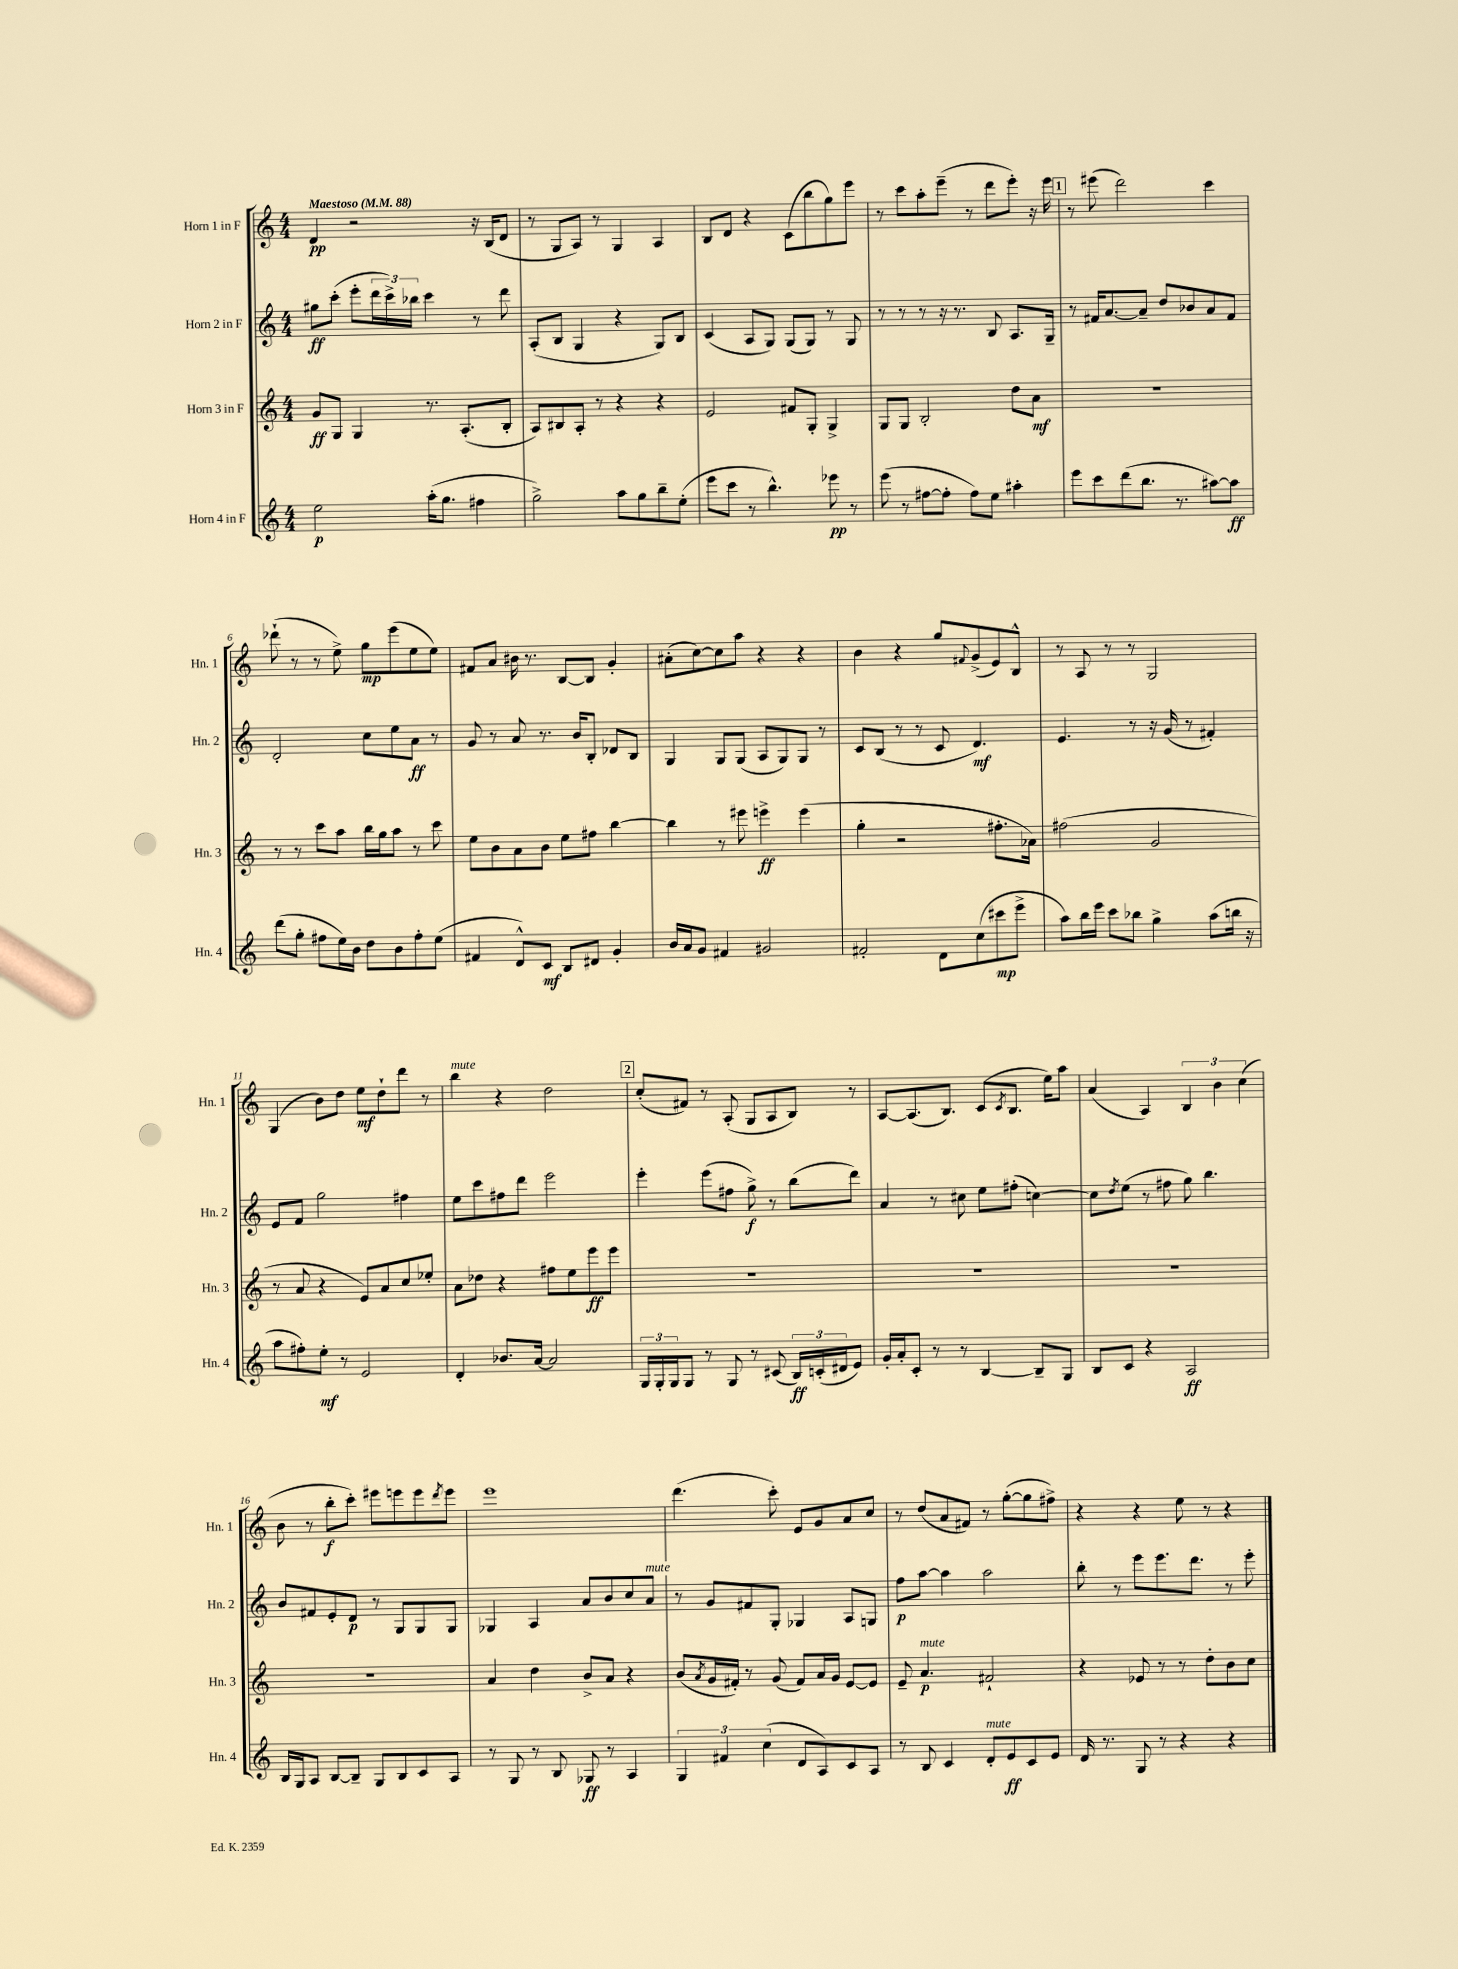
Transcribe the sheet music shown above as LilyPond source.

<<
\new StaffGroup <<
\new Staff = "s0" \with { instrumentName = "Horn 1 in F" shortInstrumentName = "Hn. 1" } {
    \clef treble \key c \major \numericTimeSignature \time 4/4 \tempo "Maestoso" 4 = 88
    d'4\pp r2 r16 b16( d'8 |
    r8 g8 a8) r8 g4 a4 |
    b8 d'8 r4 c'8( b''8 g''8) e'''8 |
    r8 c'''8 a''8-. e'''8--( r8 d'''8 e'''8-.) r16 e'''16 |
    \mark \markup { \box "1" } r8 eis'''8( d'''2) c'''4 |
    des'''8-!( r8 r8 e''8->) g''8\mp e'''8( e''8 e''8) |
    fis'8 a'8 bis'16 r8. b8~ b8 g'4-. |
    ais'8-.( c''8~) c''8 a''8 r4 r4 |
    b'4 r4 g''8 \appoggiatura { fis'8 } g'8->( e'8) b8-^ |
    r8 a8 r8 r8 g2 |
    g4( b'8) d''8 e''8\mf d''8-! d'''8 r8 |
    b''4^\markup { \italic "mute" } r4 d''2 |
    \mark \markup { \box "2" } c''8-.( fis'8) r8 a8-.( g8 a8 b8) r8 |
    a8~ a8.( b8.) c'8( \acciaccatura { c'8 } b8. e''16) a''8 |
    a'4( a4) \tuplet 3/2 { b4 b'4 c''4( } |
    b'8 r8 b''8-.\f c'''8-.) eis'''8 e'''8 e'''8 \acciaccatura { d'''8 } e'''8 |
    e'''1 |
    d'''4.( c'''8-.) e'8 g'8 a'8 c''8 |
    r8 d''8( a'8 fis'8) r8 g''8~-.( g''8 fis''8->) |
    r4 r4 e''8 r8 r4 \bar "|." |
}
\new Staff = "s1" \with { instrumentName = "Horn 2 in F" shortInstrumentName = "Hn. 2" } {
    \clef treble \key c \major \numericTimeSignature \time 4/4
    gis''8\ff c'''8-.( e'''8-. \tuplet 3/2 { d'''16 c'''16->) bes''16 } c'''4 r8 d'''8 |
    a8-.( b8 g4 r4 g8) b8 |
    c'4( a8 g8) g8( g8) r8 g8 |
    r8 r8 r8 r16 r8. b8 a8. g16-- |
    \mark \markup { \box "1" } r8 fis'16 a'8.~ a'8-- d''8 bes'8 a'8 fis'8 |
    d'2-. c''8 e''8 a'8\ff r8 |
    g'8 r8 a'8 r8. b'16 b8-. des'8 b8 |
    g4 g8 g8( a8 g8) g8 r8 |
    c'8 b8( r8 r8 c'8 d'4.\mf) |
    e'4. r8 r16 g'16( r8 fis'4-.) |
    e'8 f'8 g''2 fis''4 |
    e''8 c'''8 fis''8 d'''8 e'''2 |
    \mark \markup { \box "2" } e'''4-. e'''8( fis''8 g''8->\f) r8 b''8( d'''8) |
    a'4 r8 cis''8 e''8 fis''8-.( c''4~) |
    c''8 \acciaccatura { d''8 } e''8( r8 fis''8 g''8) b''4. |
    b'8 fis'8 e'8-. d'8\p r8 g8 g8 g8 |
    ges4 a4 a'8 b'8 c''8 a'8^\markup { \italic "mute" } |
    r8 g'8 fis'8 g8-. ges4 a8 g8 |
    f''8\p a''8~ a''4 a''2 |
    b''8-. r8 e'''8 e'''8. d'''8. r8 e'''8-. \bar "|." |
}
\new Staff = "s2" \with { instrumentName = "Horn 3 in F" shortInstrumentName = "Hn. 3" } {
    \clef treble \key c \major \numericTimeSignature \time 4/4
    g'8\ff g8 g4 r8. a8.-.( b8-. |
    a8) bis8 a8-. r8 r4 r4 |
    e'2 fis'8 g8-. g4-> |
    g8 g8 b2-. d''8 a'8\mf |
    \mark \markup { \box "1" } R1 |
    r8 r8 c'''8 a''8 b''16 g''16 a''8 r8 c'''8 |
    e''8 b'8 a'8 b'8 e''8 fis''8 b''4~ |
    b''4 r8 eis'''8 e'''4->\ff e'''4( |
    g''4-. r2 fis''8.-. aes'16) |
    fis''2( g'2 |
    r8 a'8 r4 e'8) a'8 c''8 ees''8-. |
    a'8 des''8 r4 fis''8 e''8 e'''8\ff e'''8 |
    \mark \markup { \box "2" } R1 |
    R1 |
    R1 |
    R1 |
    a'4 d''4 b'8-> a'8 r4 |
    b'8( \acciaccatura { a'8 } g'16 fis'16-.) r8 g'8( fis'8) a'16 g'16 e'8~ e'8 |
    e'8-- a'4.\p^\markup { \italic "mute" } fis'2-! |
    r4 ees'8 r8 r8 d''8-. b'8 c''8 \bar "|." |
}
\new Staff = "s3" \with { instrumentName = "Horn 4 in F" shortInstrumentName = "Hn. 4" } {
    \clef treble \key c \major \numericTimeSignature \time 4/4
    e''2\p a''16-.( g''8. fis''4 |
    g''2->) a''8 g''8 b''8-- e''8-.( |
    e'''8 c'''8 r8 b''4.-^) ees'''8\pp r8 |
    e'''8( r8 fis''8~ fis''8-. fis''8) e''8 ais''4-. |
    \mark \markup { \box "1" } e'''8 c'''8 d'''8( b''8. r8. ais''8~) ais''8\ff |
    d'''8( g''8-. fis''8 e''16) b'16 d''8 b'8 fis''8-. e''8( |
    fis'4 d'8-^) c'8\mf b8 dis'8 g'4-. |
    b'16 a'16 g'8 fis'4 gis'2 |
    fis'2-. d'8 c''8( cis'''8\mp e'''8-> |
    a''8) b''16 e'''16 c'''8 bes''8 g''4-> a''8( b''16 r16 |
    a''8 fis''8-.) e''8-.\mf r8 e'2 |
    d'4-. bes'8. a'16~ a'2 |
    \mark \markup { \box "2" } \tuplet 3/2 { g16 g16-. g16 } g8 r8 g8 r8 cis'8( \tuplet 3/2 { b16\ff) c'16-.( dis'16 } e'8) |
    g'16-. a'16-. c'8-. r8 r8 b4~ b8-- g8 |
    b8 c'8 r4 a2\ff |
    b16 g16 a8 b8~ b8-- g8 b8 c'8 a8 |
    r8 g8 r8 b8 ges8\ff r8 a4 |
    \tuplet 3/2 { g4 fis'4 c''4( } d'8 a8) c'8 a8 |
    r8 b8 c'4 d'8-.^\markup { \italic "mute" } e'8\ff c'8 e'8 |
    d'16 r8. g8 r8 r4 r4 \bar "|." |
}
>>
>>
